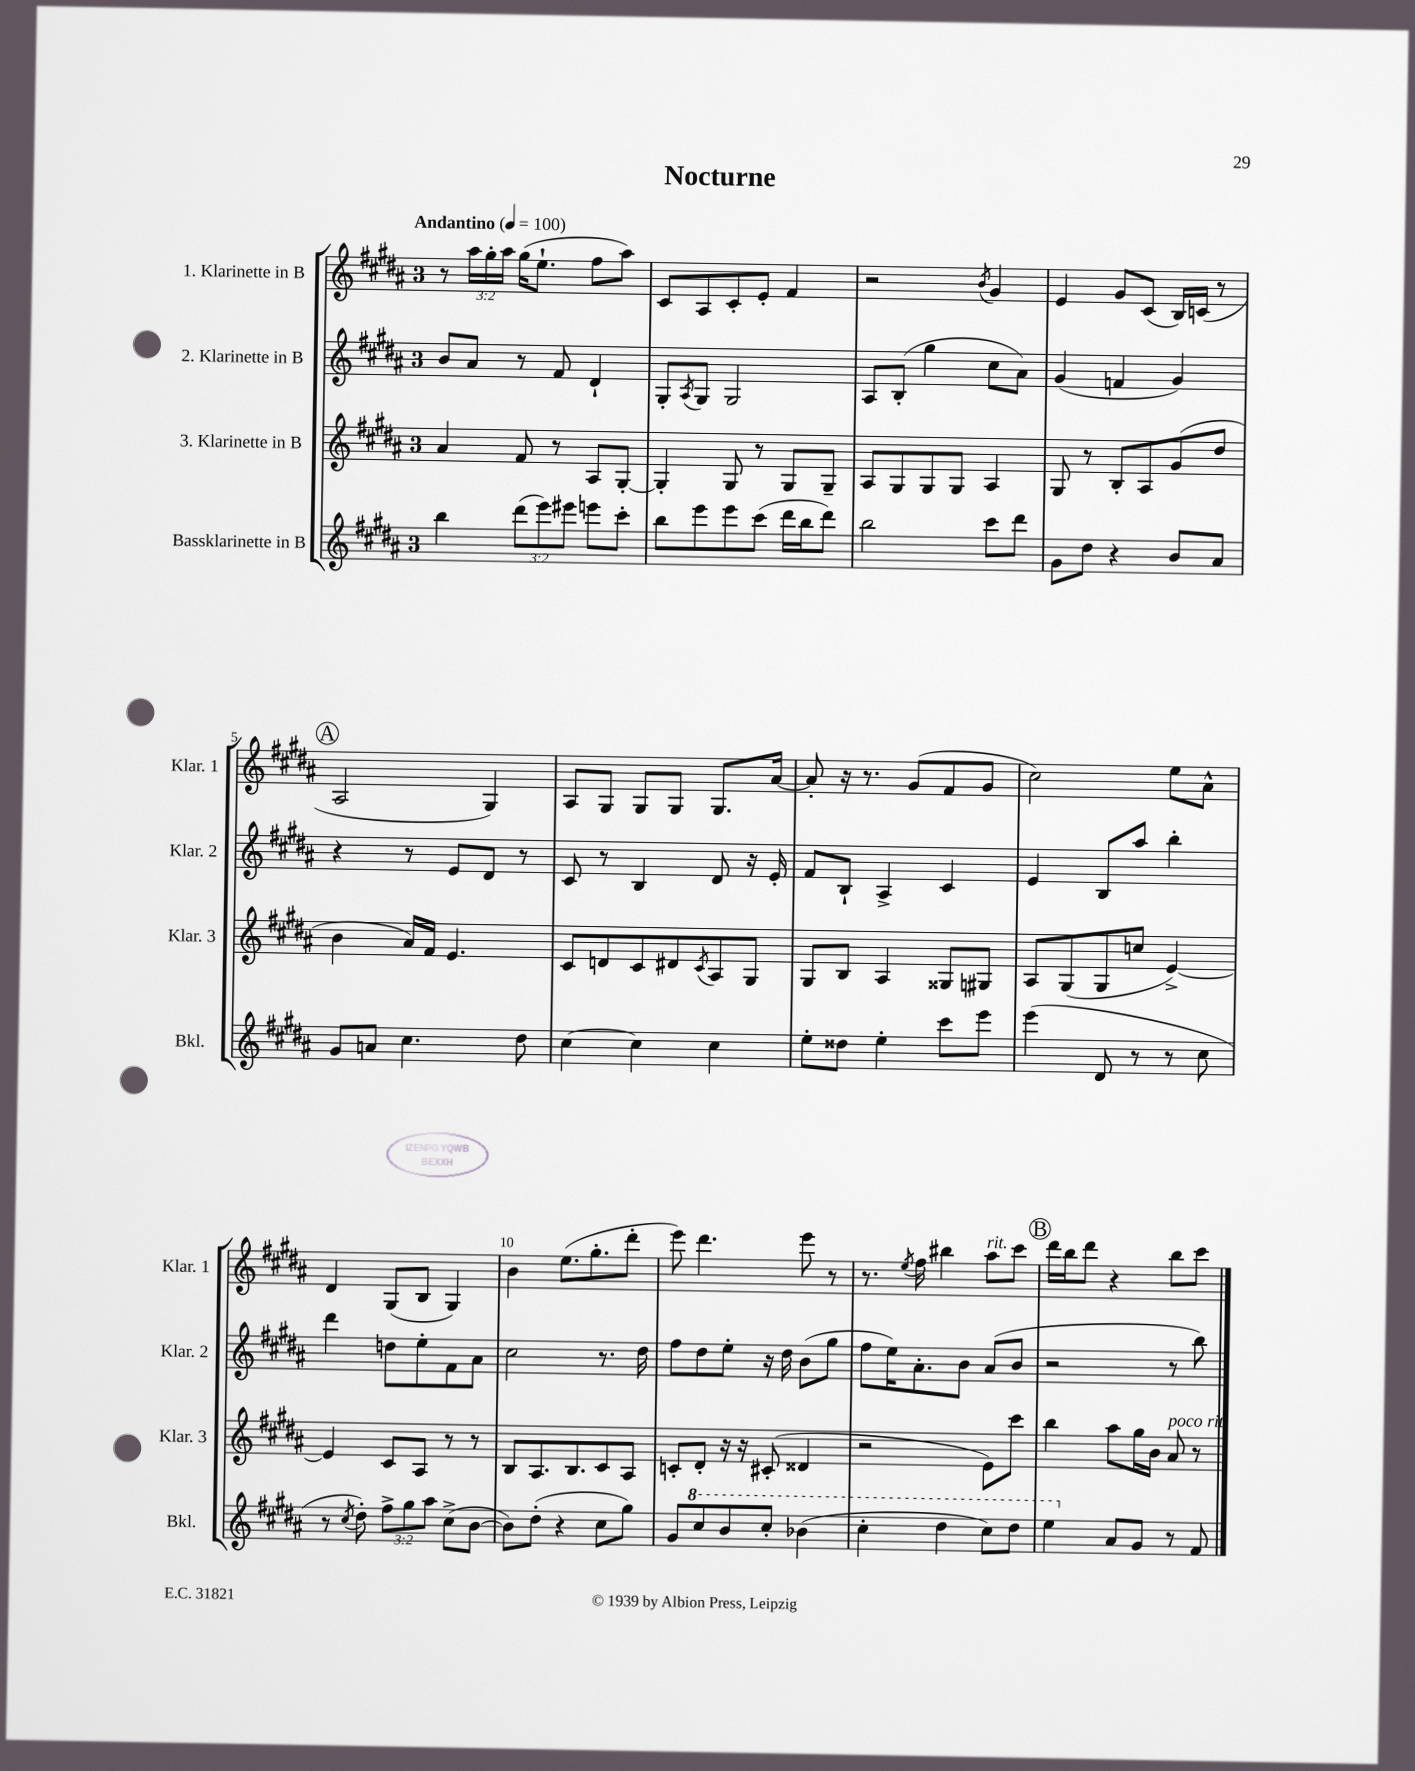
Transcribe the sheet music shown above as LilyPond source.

\header { title = "Nocturne" }
<<
\new StaffGroup <<
\new Staff = "s0" \with { instrumentName = "1. Klarinette in B" shortInstrumentName = "Klar. 1" } {
    \clef treble \key b \major \once \override Staff.TimeSignature.style = #'single-digit \time 3/4 \override Staff.TupletNumber.text = #tuplet-number::calc-fraction-text \tempo "Andantino" 4 = 100
    r8 \tuplet 3/2 { ais''16 gis''16-. ais''16 } gis''16( e''8.-! fis''8 ais''8) |
    cis'8 ais8 cis'8-. e'8-. fis'4 |
    r2 \acciaccatura { b'8 } gis'4 |
    e'4 gis'8 cis'8( b16) c'16( r8 |
    \mark \markup { \circle "A" } ais2 gis4) |
    ais8 gis8 gis8 gis8 gis8. ais'16~ |
    ais'8-. r16 r8. gis'8( fis'8 gis'8 |
    cis''2) e''8 ais'8-^ |
    dis'4 gis8( b8 gis4) |
    b'4 e''8.( gis''8.-. dis'''8-. |
    e'''8) dis'''4. e'''8 r8 |
    r8. \acciaccatura { e''8 } fis''16 bis''4 ais''8^\markup { \italic "rit." } cis'''8 |
    \mark \markup { \circle "B" } dis'''16 b''16 dis'''8 r4 b''8 cis'''8 \bar "|." |
}
\new Staff = "s1" \with { instrumentName = "2. Klarinette in B" shortInstrumentName = "Klar. 2" } {
    \clef treble \key b \major \once \override Staff.TimeSignature.style = #'single-digit \time 3/4
    b'8 ais'8 r8 fis'8 dis'4-! |
    gis8-. \acciaccatura { ais8 } gis8 gis2 |
    ais8 b8-.( gis''4 cis''8 ais'8) |
    gis'4( f'4 gis'4) |
    \mark \markup { \circle "A" } r4 r8 e'8 dis'8 r8 |
    cis'8 r8 b4 dis'8 r16 e'16-. |
    fis'8 b8-! ais4-> cis'4 |
    e'4 b8 ais''8 b''4-. |
    dis'''4 d''8 e''8-. fis'8 ais'8 |
    cis''2 r8. dis''16 |
    fis''8 dis''8 e''8-. r16 dis''16 b'8( gis''8 |
    fis''8 e''16) ais'8.-. b'8 ais'8( b'8 |
    \mark \markup { \circle "B" } r2 r8 b''8) \bar "|." |
}
\new Staff = "s2" \with { instrumentName = "3. Klarinette in B" shortInstrumentName = "Klar. 3" } {
    \clef treble \key b \major \once \override Staff.TimeSignature.style = #'single-digit \time 3/4
    ais'4 fis'8 r8 ais8 gis8~-. |
    gis4-. gis8 r8 gis8 gis8-- |
    ais8 gis8 gis8 gis8 ais4 |
    gis8 r8 b8-. ais8 gis'8( dis''8 |
    \mark \markup { \circle "A" } b'4 ais'16) fis'16 e'4. |
    cis'8 d'8 cis'8 dis'8 \acciaccatura { cis'8 } ais8 gis8 |
    gis8 b8 ais4 gisis8 gis8 |
    ais8 gis8( gis8 c''8 e'4~->) |
    e'4 cis'8 ais8 r8 r8 |
    b8 ais8. b8. cis'8 ais8 |
    c'8-. dis'8-. r16 r16 cis'8-.( disis'4 |
    r2 e'8) cis'''8 |
    \mark \markup { \circle "B" } b''4 ais''8 gis''16 b'16 ais'8^\markup { \italic "poco rit." } r8 \bar "|." |
}
\new Staff = "s3" \with { instrumentName = "Bassklarinette in B" shortInstrumentName = "Bkl." } {
    \clef treble \key b \major \once \override Staff.TimeSignature.style = #'single-digit \time 3/4 \override Staff.TupletNumber.text = #tuplet-number::calc-fraction-text
    b''4 \tuplet 3/2 { dis'''8( e'''8) eis'''8 } e'''8 cis'''8-. |
    b''8 e'''8 e'''8 cis'''8( dis'''16 b''16 dis'''8) |
    b''2 cis'''8 dis'''8 |
    gis'8 dis''8 r4 b'8 ais'8 |
    \mark \markup { \circle "A" } gis'8 a'8 cis''4. dis''8 |
    cis''4~ cis''4 cis''4 |
    e''8-. disis''8 e''4-. cis'''8 e'''8 |
    e'''4( dis'8 r8 r8 cis''8 |
    r8 \acciaccatura { cis''8 } dis''8-.) \tuplet 3/2 { fis''8-> gis''8 ais''8 } cis''8->( b'8~ |
    b'8) dis''8-.( r4 cis''8 gis''8) |
    gis'8 \ottava #1 cis'''8 b''8 cis'''8-. bes''4( |
    cis'''4-. dis'''4 cis'''8) dis'''8 |
    \mark \markup { \circle "B" } e'''4 \ottava #0 ais'8 gis'8 r8 fis'8 \bar "|." |
}
>>
>>
\layout { \context { \Score \override BarNumber.break-visibility = ##(#f #t #t) barNumberVisibility = #(every-nth-bar-number-visible 5) } }
